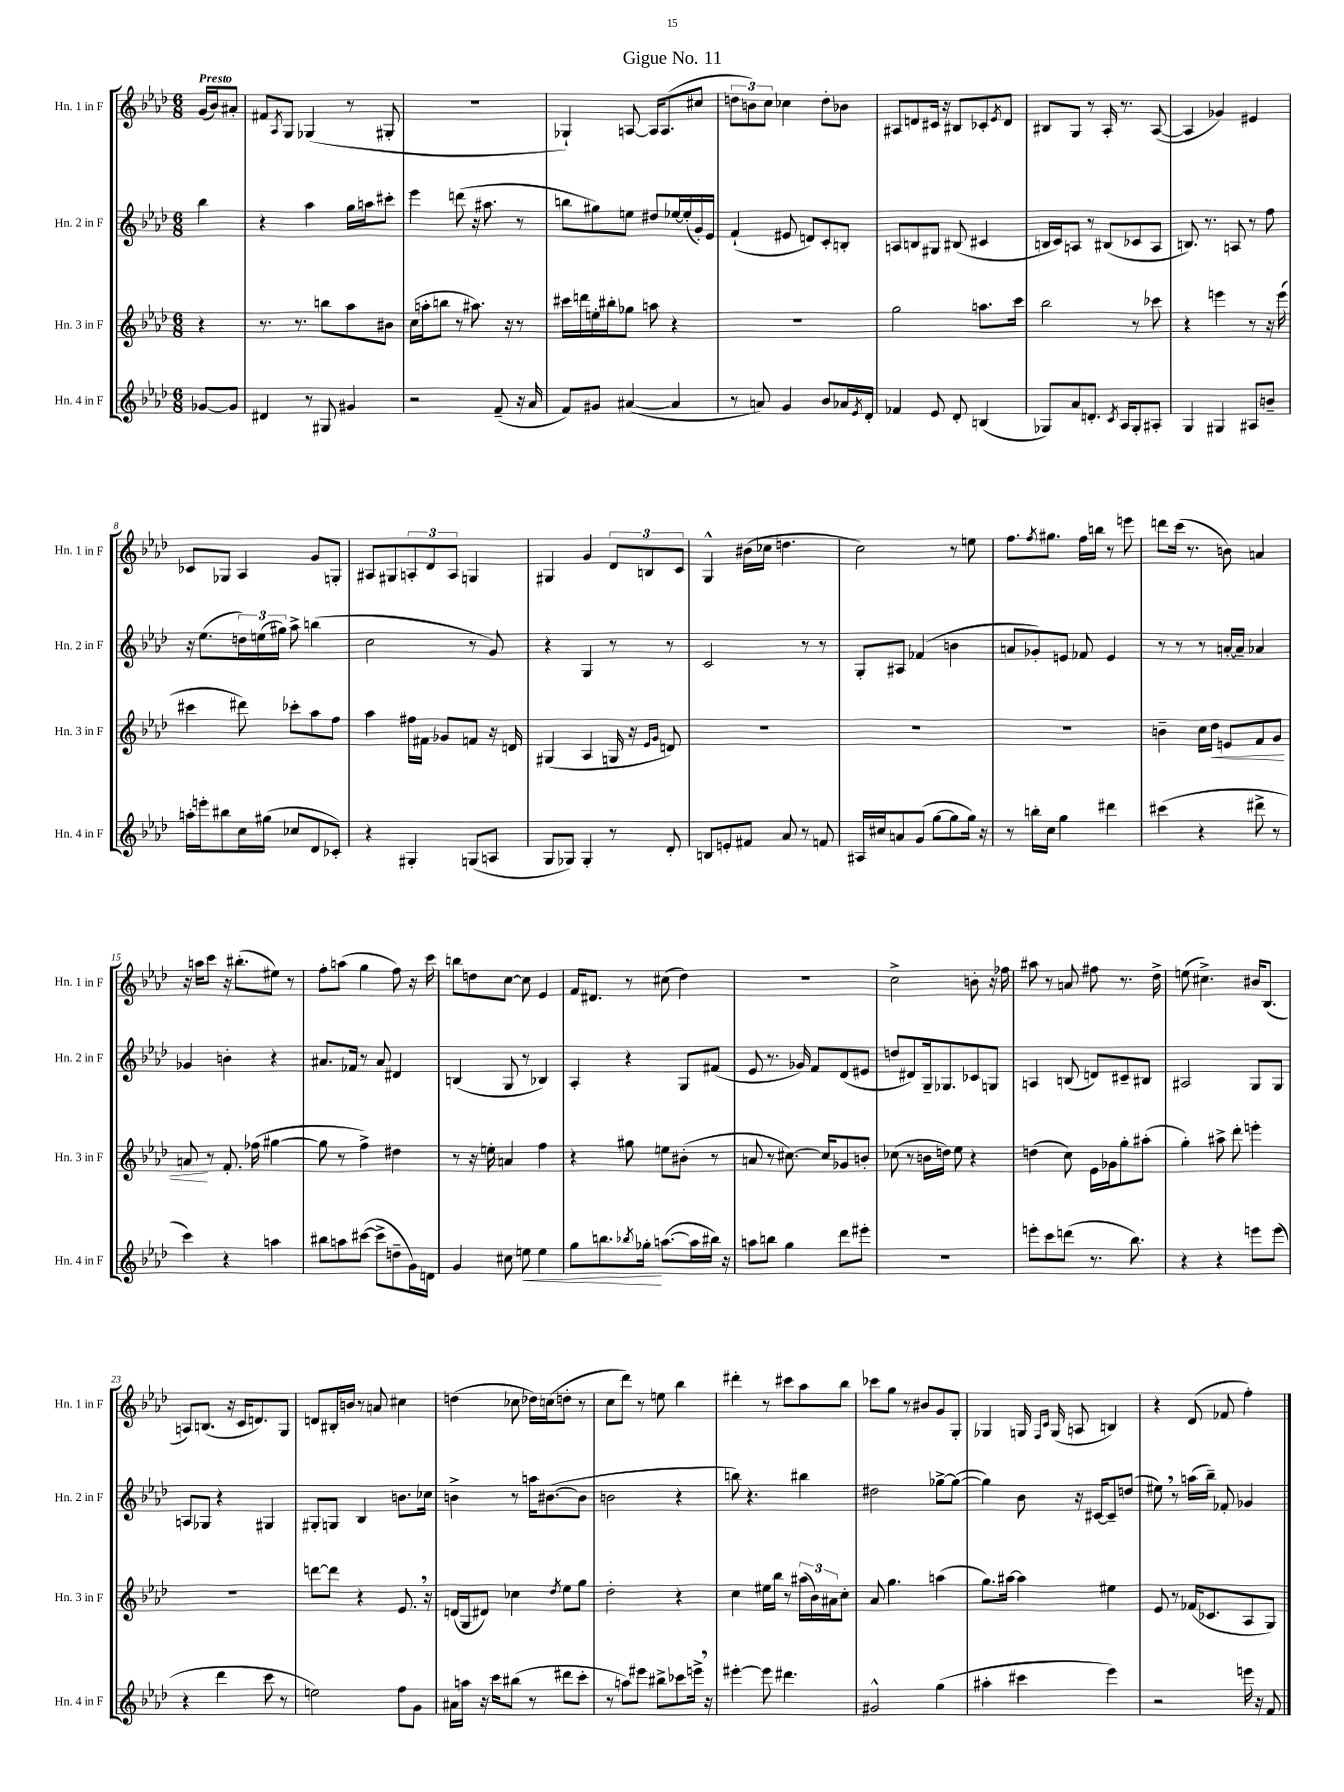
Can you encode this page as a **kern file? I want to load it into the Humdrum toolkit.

**kern	**dynam	**kern	**dynam	**kern	**kern
*part4	*part4	*part3	*part3	*part2	*part1
*staff4	*staff4	*staff3	*staff3	*staff2	*staff1
*I"Hn. 4 in F	*	*I"Hn. 3 in F	*	*I"Hn. 2 in F	*I"Hn. 1 in F
*I'Hn. 4 in F	*	*I'Hn. 3 in F	*	*I'Hn. 2 in F	*I'Hn. 1 in F
*clefG2	*	*clefG2	*	*clefG2	*clefG2
*k[b-e-a-d-]	*	*k[b-e-a-d-]	*	*k[b-e-a-d-]	*k[b-e-a-d-]
*M6/8	*	*M6/8	*	*M6/8	*M6/8
=	=	=	=	=	=
!	!	!	!	!	!LO:TX:a:B:t=Presto
[8g-X/L	.	4r	.	4bb-\	(16g/LL
.	.	.	.	.	16b-/J)
8g-/J]	.	.	.	.	8a#X'/J
=1	=1	=1	=1	=1	=1
4d#X/	.	8.r	.	4r	8f#X/L
.	.	.	.	.	8qA-/
.	.	.	.	.	8G/J
.	.	8.r	.	.	.
8r	.	.	.	4aa-\	(4G-X/
8G#X/	.	8bbn\L	.	.	.
4g#X/	.	8aa-\	.	16gg\LL	8r
.	.	.	.	16aan\J	.
.	.	8b#X\J	.	8ccc#X'\J	8G#X'/
=2	=2	=2	=2	=2	=2
2r	.	(16cc\LL	.	4eee-\	2.r
.	.	16aan'\J	.	.	.
.	.	8bbn\J	.	.	.
.	.	8r	.	(8dddn\	.
.	.	8.aa#X\)	.	16r	.
.	.	.	.	8.aa#X\	.
(8f~/	.	.	.	.	.
.	.	16r	.	.	.
16r	.	8r	.	8r	.
16a-/	.	.	.	.	.
=3	=3	=3	=3	=3	=3
8f/L)	.	16ccc#X\LL	.	8bbn\L	4G-X`/)
.	.	16dddn\	.	.	.
8g#X/J	.	16een'\	.	8gg#X\)	.
.	.	16bb#X'\J	.	.	.
([4a#X/	.	8gg-X\J	.	8een\J	[8An/
.	.	8aan\	.	8dd#X/L	16A/KL]
.	.	.	.	.	(8.A/
4a#/]	.	4r	.	[16ee-X/L	.
.	.	.	.	(16ee-'/]	.
.	.	.	.	16g'/)	8cc#X/J
.	.	.	.	16e-/JJ	.
=4	=4	=4	=4	=4	=4
8r	.	2.r	.	(4f`/	12ddn\L
.	.	.	.	.	12bn\)
8an/)	.	.	.	.	.
.	.	.	.	.	12cc\J
4g/	.	.	.	8e#X/	4cc-X\
.	.	.	.	8dn/L)	.
8b-/L	.	.	.	8c'/	8dd'\L
16a-X/L	.	.	.	8Bn'/J	8b-X\J
8qe-/	.	.	.	.	.
16d-'/JJ	.	.	.	.	.
=5	=5	=5	=5	=5	=5
4f-X/	.	2gg\	.	8An/L	8A#X/L
.	.	.	.	8Bn/	8dn/
8e-/	.	.	.	8G#X/J	16c#X/Jk
.	.	.	.	.	16r
8d-'/	.	.	.	(8B#X/	8B#X/L
(4Bn/	.	8.aan\L	.	4c#X/	8c-X'/
.	.	.	.	.	8qe-/
.	.	.	.	.	8d/J
.	.	16ccc\Jk	.	.	.
=6	=6	=6	=6	=6	=6
8G-X/L)	.	2bb-\	.	16Bn/LL	8B#X/L
.	.	.	.	16c/J)	.
8a-/	.	.	.	8An/J	8G/J
8.dn'/J	.	.	.	8r	8r
.	.	.	.	(8B#X/L	16A-'/
8qc/	.	.	.	.	.
16A-/KL	.	.	.	.	8.r
8G-'/	.	8r	.	8c-X/	.
8A#X'/J	.	8ccc-X\	.	8A/J	([8A-/
=7	=7	=7	=7	=7	=7
4G/	.	4r	.	8.Bn/)	4A-/]
.	.	.	.	8.r	.
4G#X/	.	4eeen\	.	.	4g-X/)
.	.	.	.	8An/	.
8A#X/L	.	8r	.	8r	4e#X/
8bn~/J	.	16r	.	8ff\	.
.	.	(16eee\	.	.	.
!!LO:LB:g=z
=8	=8	=8	=8	=8	=8
16aan'\LL	.	4ccc#X\	.	16r	8c-X/L
16eeen'\J	.	.	.	(8.ee-\L	.
8bb#X\	.	.	.	.	8G-X/J
16cc\L	.	8ddd#X\)	.	24ddn\L)	4A-/
.	.	.	.	(24een\	.
(16gg#X\JJ	.	.	.	.	.
.	.	.	.	24gg#X\JJ)	.
8cc-X/L	.	8ccc-X'\L	.	8aa-^\	.
8d-/	.	8aa-\	.	(4bbn\	8g/L
8c-X'/J)	.	8ff\J	.	.	8Gn'/J
=9	=9	=9	=9	=9	=9
4r	.	4aa-\	.	2cc\	8A#X/L
.	.	.	.	.	8G#X/
4G#X'/	.	16ff#X\LL	.	.	12An'/
.	.	16f#X\JJ	.	.	.
.	.	.	.	.	12d-/
.	.	8g-X/L	.	.	.
.	.	.	.	.	12A/J
(8Gn/L	.	8fn/J	.	8r	4Gn/
8An/J	.	16r	.	8g/)	.
.	.	16dn/	.	.	.
=10	=10	=10	=10	=10	=10
8G/L	.	(4G#X/	.	4r	4G#X/
8G-X/J)	.	.	.	.	.
4G-'/	.	4A-/	.	4G/	4g/
8r	.	16Gn/	.	8r	12d-/L
.	.	16r	.	.	.
.	.	.	.	.	12Bn/
.	.	16qqe-/LL	.	.	.
.	.	16qqg/JJ	.	.	.
8d-'/	.	8dn/)	.	8r	.
.	.	.	.	.	12c/J
=11	=11	=11	=11	=11	=11
8Bn/L	.	2.r	.	2c/	4G^^/
8en'/	.	.	.	.	.
8f#X/J	.	.	.	.	(16b#X\LL
.	.	.	.	.	16cc-X\JJ
8a-/	.	.	.	.	4.ddn\
8r	.	.	.	8r	.
8fn/	.	.	.	8r	.
=12	=12	=12	=12	=12	=12
16A#X/LL	.	2.r	.	8G'/L	2cc\)
16cc#X/J	.	.	.	.	.
8an/	.	.	.	8A#X/J	.
(8g/J	.	.	.	(4f-X/	.
[8gg\L	.	.	.	.	.
8gg\]	.	.	.	4bn\	8r
16gg\Jk)	.	.	.	.	8een\
16r	.	.	.	.	.
=13	=13	=13	=13	=13	=13
8r	.	2.r	.	8an/L	8.ff\L
16bbn'\LL	.	.	.	8g-X'/)	.
.	.	.	.	.	8qff/
16cc\JJ	.	.	.	.	8.gg#X\J
4gg\	.	.	.	8en/J	.
.	.	.	.	8f-X/	16ff\LL
.	.	.	.	.	16bbn\JJ
4ddd#X\	.	.	.	4e/	8r
.	.	.	.	.	8eeen\
=14	=14	=14	=14	=14	=14
(4ccc#X\	.	4bn~\	.	8r	8dddn\L
.	.	.	.	8r	(16ccc\Jk
.	.	.	.	.	8.r
4r	.	16cc\LL	.	8r	.
!	!	!	!LO:HP:b	!	!
.	.	16dd-\JJ	<	.	.
.	.	8en/L	.	[16an'/LL	8bn\)
.	.	.	.	16a~/JJ]	.
8ddd#X^\	.	8f/	.	4a-X/	4an/
8r	.	8g/J	.	.	.
!!LO:LB:g=z
=15	=15	=15	=15	=15	=15
4ccc\)	.	8an/	.	4g-X/	16r
.	.	.	.	.	16aan\KL
.	.	8r	[	.	8ccc\J
4r	.	8.f'/	.	4bn'\	16r
.	.	.	.	.	(8.bb#X'\L
.	.	(16ff-X\	.	.	.
4aan\	.	[4gg#X\	.	4r	8ee#X\J)
.	.	.	.	.	8r
=16	=16	=16	=16	=16	=16
8bb#X\L	.	8gg#\]	.	8.a#X/L	8ff'\L
8aan\	.	8r	.	.	(8aan\J
.	.	.	.	16f-X/Jk	.
([8ccc#X\J	.	4ff^\)	.	8r	4gg\
8ccc#^\L]	.	.	.	8a#/	.
8ddn~\	.	4dd#X\	.	4d#X/	8ff\)
16g\L)	.	.	.	.	16r
16dn\JJ	.	.	.	.	16ccc\
=17	=17	=17	=17	=17	=17
4g/	.	8r	.	(4Bn/	8bbn\L
.	.	16r	.	.	8ddn\
.	.	16een'\	.	.	.
8cc#X\	.	4an/	.	8G/	[8cc\J
!	!LO:HP:b	!	!	!	!
8een\	<	.	.	8r	8cc\]
4ee\	.	4ff\	.	4B-X/)	4e-/
=18	=18	=18	=18	=18	=18
8gg\L	.	4r	.	4A-'/	16f/KL
.	.	.	.	.	8.d#X/J
8.bbn\	.	.	.	.	.
.	.	8gg#X\	.	4r	8r
8qbb-X/	.	.	.	.	.
16gg-X'\Jk	.	.	.	.	.
([8.aan\L	[	8een\L	.	.	(8cc#X\
.	.	(8b#X'\J	.	8G/L	4dd-\)
16aa\L]	.	.	.	.	.
16bb#X\JJ)	.	8r	.	(8f#X/J	.
16r	.	.	.	.	.
=19	=19	=19	=19	=19	=19
8aan\L	.	8an/	.	8e-/	2.r
8bbn\J	.	8r	.	8.r	.
4gg\	.	[8.cc#X\)	.	.	.
.	.	.	.	16g-X/)	.
.	.	.	.	8f/L	.
.	.	16cc#/KL]	.	.	.
8ddd-\L	.	8g-X/	.	(8d-/	.
8eee#X'\J	.	8bn'/J	.	8e#X/J	.
=20	=20	=20	=20	=20	=20
2.r	.	(8cc-X\	.	8ddn/L	2cc^\
.	.	8r	.	8d#X/)	.
.	.	16bn\LL	.	16G~/k	.
.	.	16ddn\JJ)	.	8.G-X/	.
.	.	8ee-\	.	.	.
.	.	4r	.	8c-X/	8bn'\
.	.	.	.	8Gn/J	16r
.	.	.	.	.	16ff-X\
=21	=21	=21	=21	=21	=21
8eeen'\L	.	(4ddn\	.	4An/	8aa#X\
8ccc\	.	.	.	.	8r
(8dddn\J	.	8cc\)	.	(8Bn/	8an/
8.r	.	16e-\LL	.	8dn/L)	8ff#X\
.	.	16g-X\J	.	.	.
.	.	8gg'\	.	8c#X~/	8.r
8.bb-\)	.	.	.	.	.
.	.	(8aa#X'\J	.	8B#X/J	.
.	.	.	.	.	16dd-^\
=22	=22	=22	=22	=22	=22
4r	.	4gg'\)	.	2A#X/	(8een\
.	.	.	.	.	4.cc#X^\)
4r	.	8aa#X^\	.	.	.
.	.	8ddd-'\	.	.	.
8eeen\L	.	4eeen'\	.	8G/L	16b#X/KL
.	.	.	.	.	(8.B-/J
(8eee\J	.	.	.	8G/J	.
!!LO:LB:g=z
=23	=23	=23	=23	=23	=23
4r	.	2.r	.	8An/L	8An/L)
.	.	.	.	8G-X/J	(8.Bn/J
4ddd-\	.	.	.	4r	.
.	.	.	.	.	16r
.	.	.	.	.	16c/KL
.	.	.	.	.	8.dn/)
8ccc\	.	.	.	4G#X/	.
8r	.	.	.	.	8G/J
=24	=24	=24	=24	=24	=24
2een\)	.	[8dddn\L	.	8G#X'/L	8dn/L
.	.	8ddd\J]	.	8Gn/J	16B#X'/L
.	.	.	.	.	16bn/JJ
.	.	4r	.	4B-/	8r
.	.	.	.	.	8an/
8ff\L	.	8.e-,/	.	8.bn\L	4cc#X\
8g\J	.	.	.	.	.
.	.	16r	.	16cc-X\Jk	.
=25	=25	=25	=25	=25	=25
16a#X\LL	.	(16dn/LL	.	4bn^\	(4ddn\
16aan\JJ	.	16G/J	.	.	.
16r	.	8d#X/J)	.	.	.
16ccc\KL	.	.	.	.	.
(8bb#X\J	.	4cc-X\	.	8r	8cc-X\
8r	.	.	.	16aan\KL	16dd-X\LL)
.	.	.	.	([8.b#X\	(16ccn\J
.	.	8qdd-/	.	.	.
8ddd#X\L	.	8ee-\L	.	.	8ddn'\J
8ccc'\J	.	8gg\J	.	8b#\J]	8r
=26	=26	=26	=26	=26	=26
8r	.	2dd-'\	.	2bn\	8cc\L
8aan\L)	.	.	.	.	8ddd-\J)
8eee#X\J	.	.	.	.	8r
8bb#X^\L	.	.	.	.	8een\
8ccc-X\	.	4r	.	4r	4bb-\
16eeen^,\Jk	.	.	.	.	.
16r	.	.	.	.	.
=27	=27	=27	=27	=27	=27
[4eee#X'\	.	4cc\	.	8bbn\)	4ddd#X'\
.	.	.	.	4.r	.
8eee#\]	.	16ee#X\LL	.	.	8r
.	.	16bb-\JJ	.	.	.
4.ddd#X\	.	8r	.	.	8ccc#X\L
.	.	(24aa#X\LL	.	4bb#X\	8aa-\
.	.	24b-\)	.	.	.
.	.	24a#X\J	.	.	.
.	.	8cc'\J	.	.	8bb-\J
=28	=28	=28	=28	=28	=28
2g#X^^/	.	8a-/	.	2dd#X\	8ccc-X\L
.	.	4.gg\	.	.	8gg\J
.	.	.	.	.	8r
.	.	.	.	.	8b#X/L
(4gg\	.	(4aan\	.	[8gg-X^\L	8g/
.	.	.	.	(8gg-\J_	8G'/J
=29	=29	=29	=29	=29	=29
4aa#X'\	.	8.gg\L)	.	4gg-\])	4G-X/
.	.	[16aa#X\Jk	.	.	.
4ccc#X\	.	4aa#\]	.	8b-\	16Gn/
.	.	.	.	.	16qqF/LL
.	.	.	.	.	16qqc/JJ
.	.	.	.	.	(16G/
.	.	.	.	16r	8An/
.	.	.	.	[16c#X/KL	.
4eee-\)	.	4ee#X\	.	8c#~/]	4Bn/)
.	.	.	.	(8ddn/J	.
=30	=30	=30	=30	=30	=30
2r	.	8e-/	.	8ee#X,\)	4r
.	.	8r	.	8r	.
.	.	(16f-X/KL	.	(16aan\LL	(8d-/
.	.	8.c-X/	.	16bb-~\JJ)	.
.	.	.	.	8f-X'/	8f-X/
16eeen\	.	8A-/	.	4g-X/	4ff'\)
16r	.	.	.	.	.
8f/	.	8G/J)	.	.	.
==	==	==	==	==	==
*-	*-	*-	*-	*-	*-
